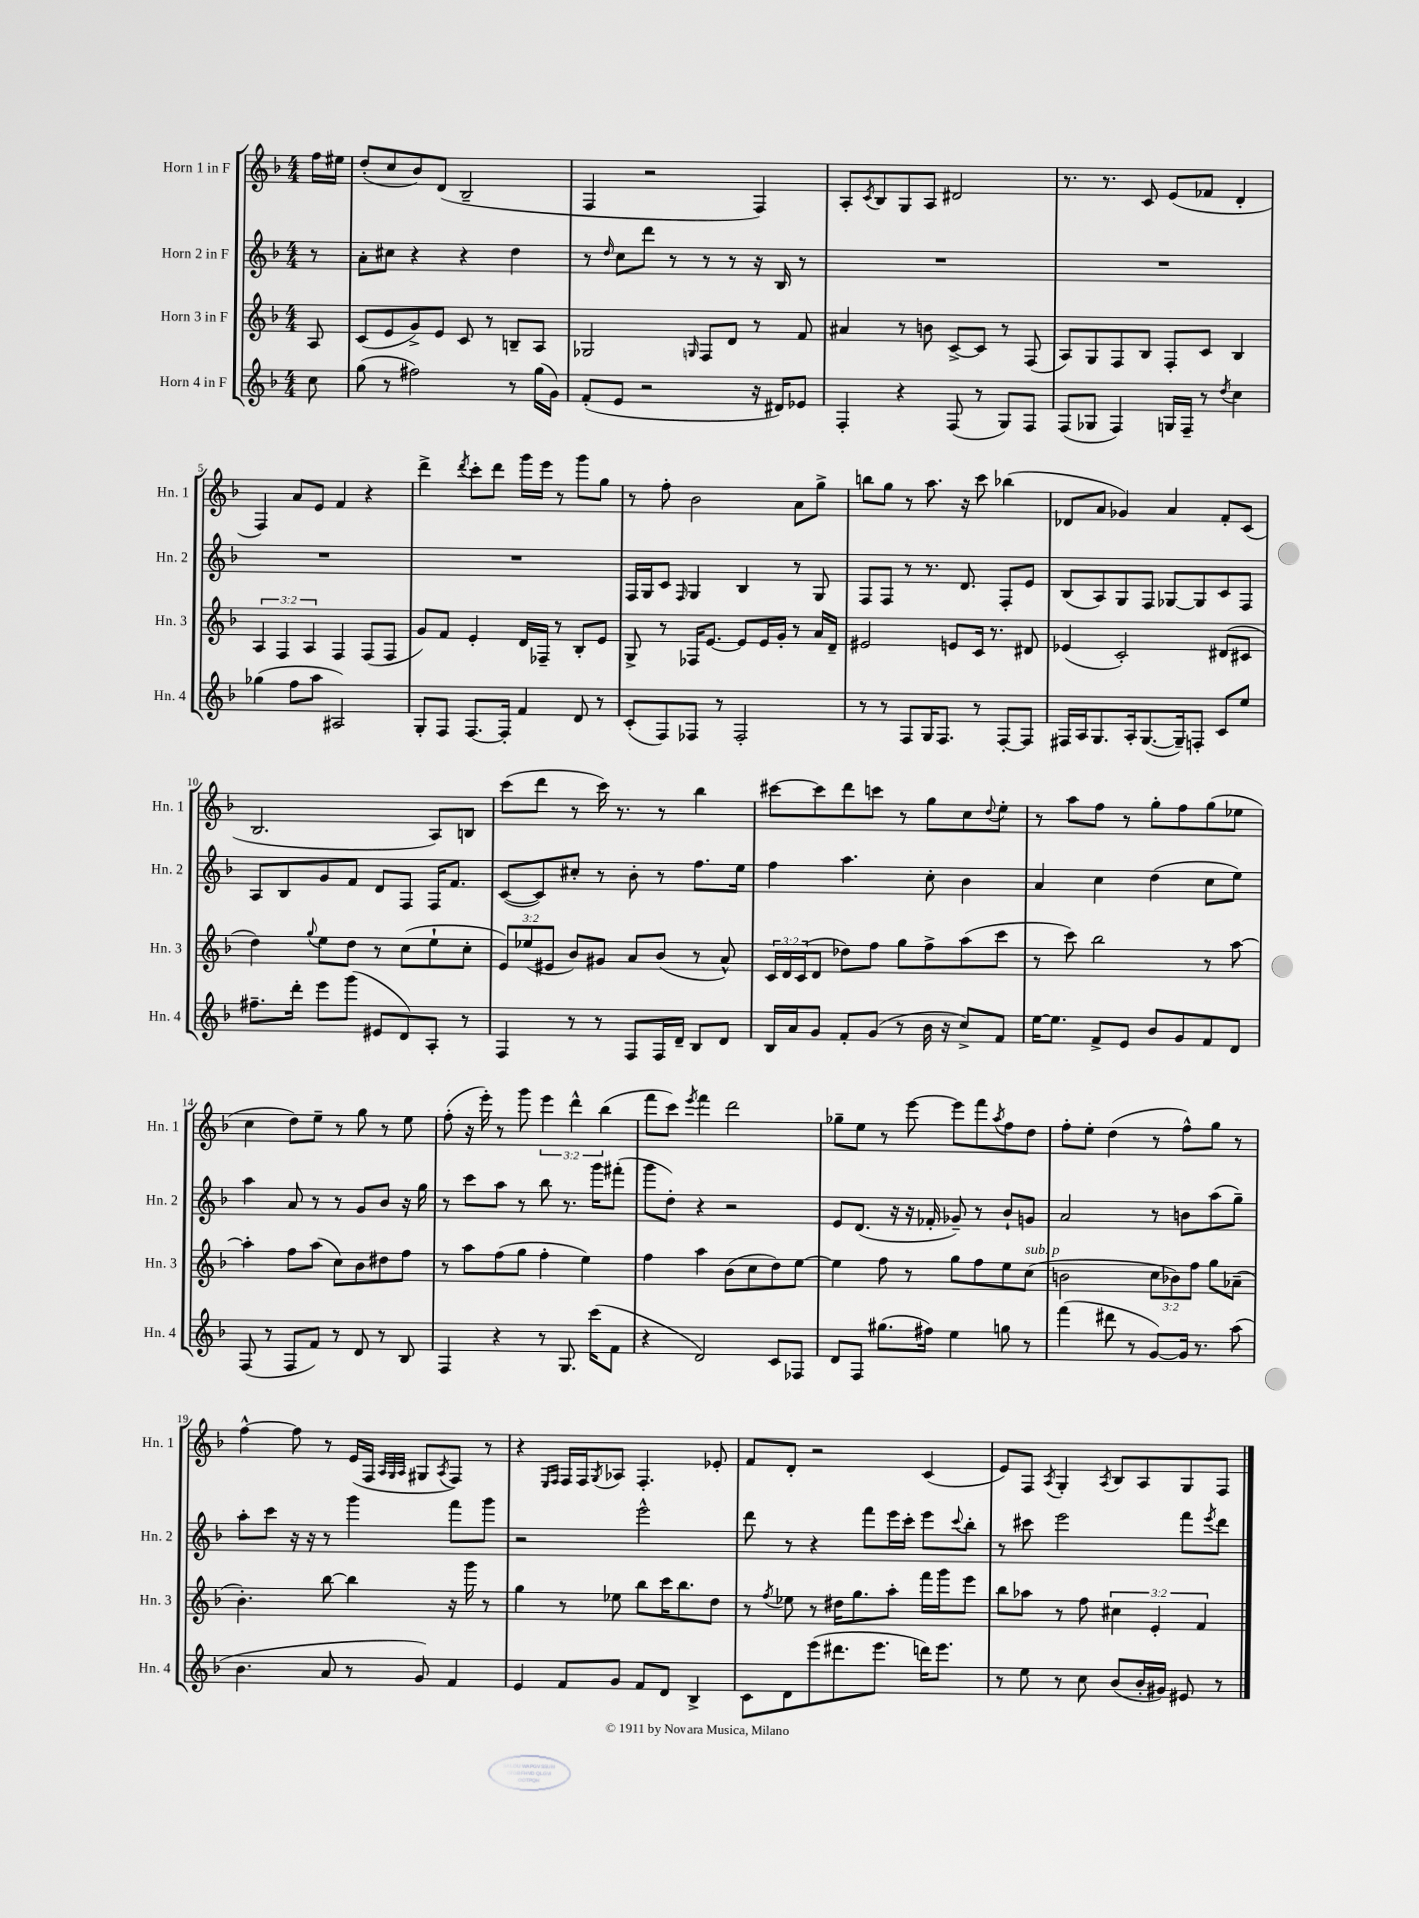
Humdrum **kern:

**kern	**kern	**kern	**kern
*staff4	*staff3	*staff2	*staff1
*clefG2	*clefG2	*clefG2	*clefG2
*k[b-]	*k[b-]	*k[b-]	*k[b-]
*M4/4	*M4/4	*M4/4	*M4/4
8cc	8A	8r	16ff
.	.	.	16ee#
=	=	=	=
(8gg	(8c	8a'	(8dd'
8r	8e	8cc#	8cc
2ff#)	8g^)	4r	8b-)
.	8e	.	(8d
.	8c	4r	2B-~
.	8r	.	.
8r	8B~	4dd	.
(16gg	8A	.	.
16g)	.	.	.
=	=	=	=
(8f'	2G-	8r	4F
.	.	16qqdd	.
8e	.	8cc	.
2r	.	8ddd	2r
.	.	8r	.
.	16qqG	.	.
.	8F	8r	.
.	8d	8r	.
16r	8r	16r	4F)
16d#)	.	16B-	.
8e-	8f	8r	.
=	=	=	=
4F'	4a#	1r	8A'
.	.	.	8qc
.	.	.	8B-
4r	8r	.	8G
.	8b	.	8A
(8F	[8c^	.	2d#
8r	8c]	.	.
8G)	8r	.	.
8F	(8F	.	.
=	=	=	=
(8F	8A)	1r	8.r
8G-	8G	.	.
.	.	.	8.r
4F)	8F	.	.
.	8B-	.	8c
16G	8F'	.	(8e
16F~	.	.	.
8r	8c	.	8f-
8qdd	.	.	.
4cc	4B-	.	4d'
=	=	=	=
(4gg-	6A	1r	4F)
.	6F	.	.
8ff	.	.	8a
.	6A	.	.
8aa	.	.	8e
2A#)	4F	.	4f
.	(8F	.	4r
.	8F	.	.
=	=	=	=
8G'	8g)	1r	4ddd^
8F	8f	.	.
.	.	.	8qddd
[8.F	4e'	.	8ccc'
.	.	.	8ddd
16F']	.	.	.
4f	16d	.	16ggg
.	16F-~	.	16eee
.	8r	.	8r
8d	8B-'	.	8ggg
8r	8e	.	8gg
=	=	=	=
(8c'	8G^	16F	8r
.	.	16G	.
8F)	8r	8c	8ff'
.	.	16qqF	.
8F-	16F-	4G	2b-
.	[8.e	.	.
8r	.	.	.
2F-'	8e]	4B-	.
.	16e	.	.
.	16g'	.	.
.	8r	8r	8a
.	16a	8G	8gg^
.	16d~	.	.
=	=	=	=
8r	2e#	8F	8bb
8r	.	8F	8gg
8F	.	8r	8r
16G	.	8.r	8.aa
8.F	.	.	.
.	8e	.	.
.	.	8.d	16r
8r	16c	.	8ccc
.	8.r	.	.
[8F'	.	8F'	(4bb-
8F]	8d#	8e	.
=	=	=	=
16F#	(4e-	(8B-	8d-
16A	.	.	.
8.G	.	8A)	8a
.	2c')	8G	4g-)
16A'	.	.	.
([8.G	.	8F	.
.	.	[8G-	4a
16G~])	.	.	.
8F'	.	8G-]	.
8c	(8d#	8c	8f'
8ee	8c#	8F	(8c
=	=	=	=
8.ff#~	4dd)	8A	2.B-
.	.	8B-	.
16ddd'	.	.	.
.	8qqgg	.	.
8eee	8ee	8g	.
(8ggg	8dd	8f	.
8e#	8r	8d	.
8d)	(8cc	8F	.
8A'	8ee`	16F	8A)
.	.	8.f	.
8r	8cc'	.	8B
=	=	=	=
4F	12e)	([8c	(8ccc
.	(12ee-	.	.
.	.	8c])	8ddd
.	12e#	.	.
8r	8b-)	8cc#'	8r
8r	8g#	8r	16ccc)
.	.	.	8.r
8F	8a	8b-'	.
16F	(8b-	8r	8r
16d~	.	.	.
8B-	8r	8.ff	4bb-
8d	8a^^)	.	.
.	.	16ee	.
=	=	=	=
16B-	24c	4ff	[8ccc#
.	24d	.	.
16a	.	.	.
.	(24c	.	.
8g	8d	.	8ccc#]
8f'	8dd-)	4.aa	8ddd
(8g	8ff	.	8ccc
8r	8gg	.	8r
16b-	8ff^	8cc'	8gg
16r	.	.	.
8cc^)	(8aa	4b-	8cc
.	.	.	8qqdd
8f	8ccc	.	8ee'
=	=	=	=
[16ee	8r	4a	8r
8.ee]	.	.	.
.	8ccc)	.	8aa
8f^	2bb-	4cc	8ff
8e	.	.	8r
8b-	.	(4dd	8gg'
8g	.	.	8ff
8f	8r	8cc	(8gg
8d	[8aa	8ee)	8ee-
=	=	=	=
(8F	4aa']	4aa	4cc
8r	.	.	.
8F	8ff	8a	8dd)
8f)	(8aa	8r	8ee~
8r	8cc)	8r	8r
8d	8b-	8g	8gg
8r	8dd#	8b-	8r
8B-	8ff	16r	8ee
.	.	16gg	.
=	=	=	=
4F	8r	8r	(8ff'
.	8aa	8ccc	16r
.	.	.	16eee')
4r	(8ff	8aa	8r
.	8gg	8r	8ggg
8r	4ff'	8bb-	6eee
8.G	.	8.r	.
.	.	.	6ddd^^
.	4ee)	.	.
(16ccc	.	16ggg	.
.	.	.	(6bb-
8f	.	(8fff#'	.
=	=	=	=
4r	4ff	8ggg	8fff
.	.	8dd')	8ccc)
.	.	.	8qeee
2d)	4aa	4r	4fff
.	(8b-	2r	2ddd
.	8cc	.	.
8c	8dd)	.	.
8F-	[8ee	.	.
=	=	=	=
8d	4ee]	8e	8gg-~
8F	.	(8.d	8ee
(8.gg#	8ff	.	8r
.	.	16r	.
.	8r	16r	[8eee
16ff#)	.	16f-'	.
4ee	8gg	8g-~)	8eee]
.	8ff	8r	8fff
.	.	.	8qaa
8gg	8ee	8b-`	8ff
8r	(8cc	8g	8dd
=	=	=	=
(4fff	2b	2a	8ff'
.	.	.	8ee'
8ddd#	.	.	(4dd
8r	.	.	.
[8g)	12cc	8r	8r
.	12b-)	.	.
16g]	.	8b	8ff^^)
.	12ff	.	.
8.r	.	.	.
.	8gg	(8aa	8gg
(8aa	(8a-~	8gg~)	8r
=	=	=	=
4.b-	4.b-')	8aa'	[4ff^^
.	.	8ccc	.
.	.	16r	8ff]
.	.	16r	.
8a	[8bb-	8r	8r
8r	4bb-]	4ggg	(16e
.	.	.	16F
.	.	.	32qqA
.	.	.	32qqG
.	.	.	32qqA
8g)	.	.	8G#
.	.	.	8qA
4f	16r	8fff	8F)
.	16ggg	.	.
.	8r	8ggg	8r
=	=	=	=
4e	4gg	2r	4r
.	.	.	16qqE
.	.	.	16qqF
8f	8r	.	16F
.	.	.	16F
.	.	.	8qG
8g	8ee-	.	8A-
8f	8bb-	2eee^^	4.F'
8d	16ccc	.	.
.	8.bb-	.	.
4B-^	.	.	.
.	8dd	.	8e-'
=	=	=	=
8c	8r	8ddd	8f
.	8qff	.	.
8d	8ee-	8r	8d'
(8eee	8r	4r	2r
8.ddd#	16dd#	.	.
.	8.gg	.	.
.	.	8fff	.
8.eee	.	.	.
.	8aa'	16eee	.
.	.	16ccc'	.
16ddd)	16fff	8eee	(4c
8.eee	16ggg	.	.
.	.	8qqccc	.
.	8eee	8bb-'	.
=	=	=	=
8r	8bb-	8r	8e)
8ee	8aa-	8ccc#	8F
.	.	.	8qA
8r	8r	2eee	4G'
8cc	8ff	.	.
.	.	.	8qA
(8b-	6cc#	.	8B-
16b-'	.	.	8A
.	6e'	.	.
16g#)	.	.	.
8e#	.	8fff	8G
.	6f	.	.
.	.	8qeee	.
8r	.	8ddd	8F
==	==	==	==
*-	*-	*-	*-
